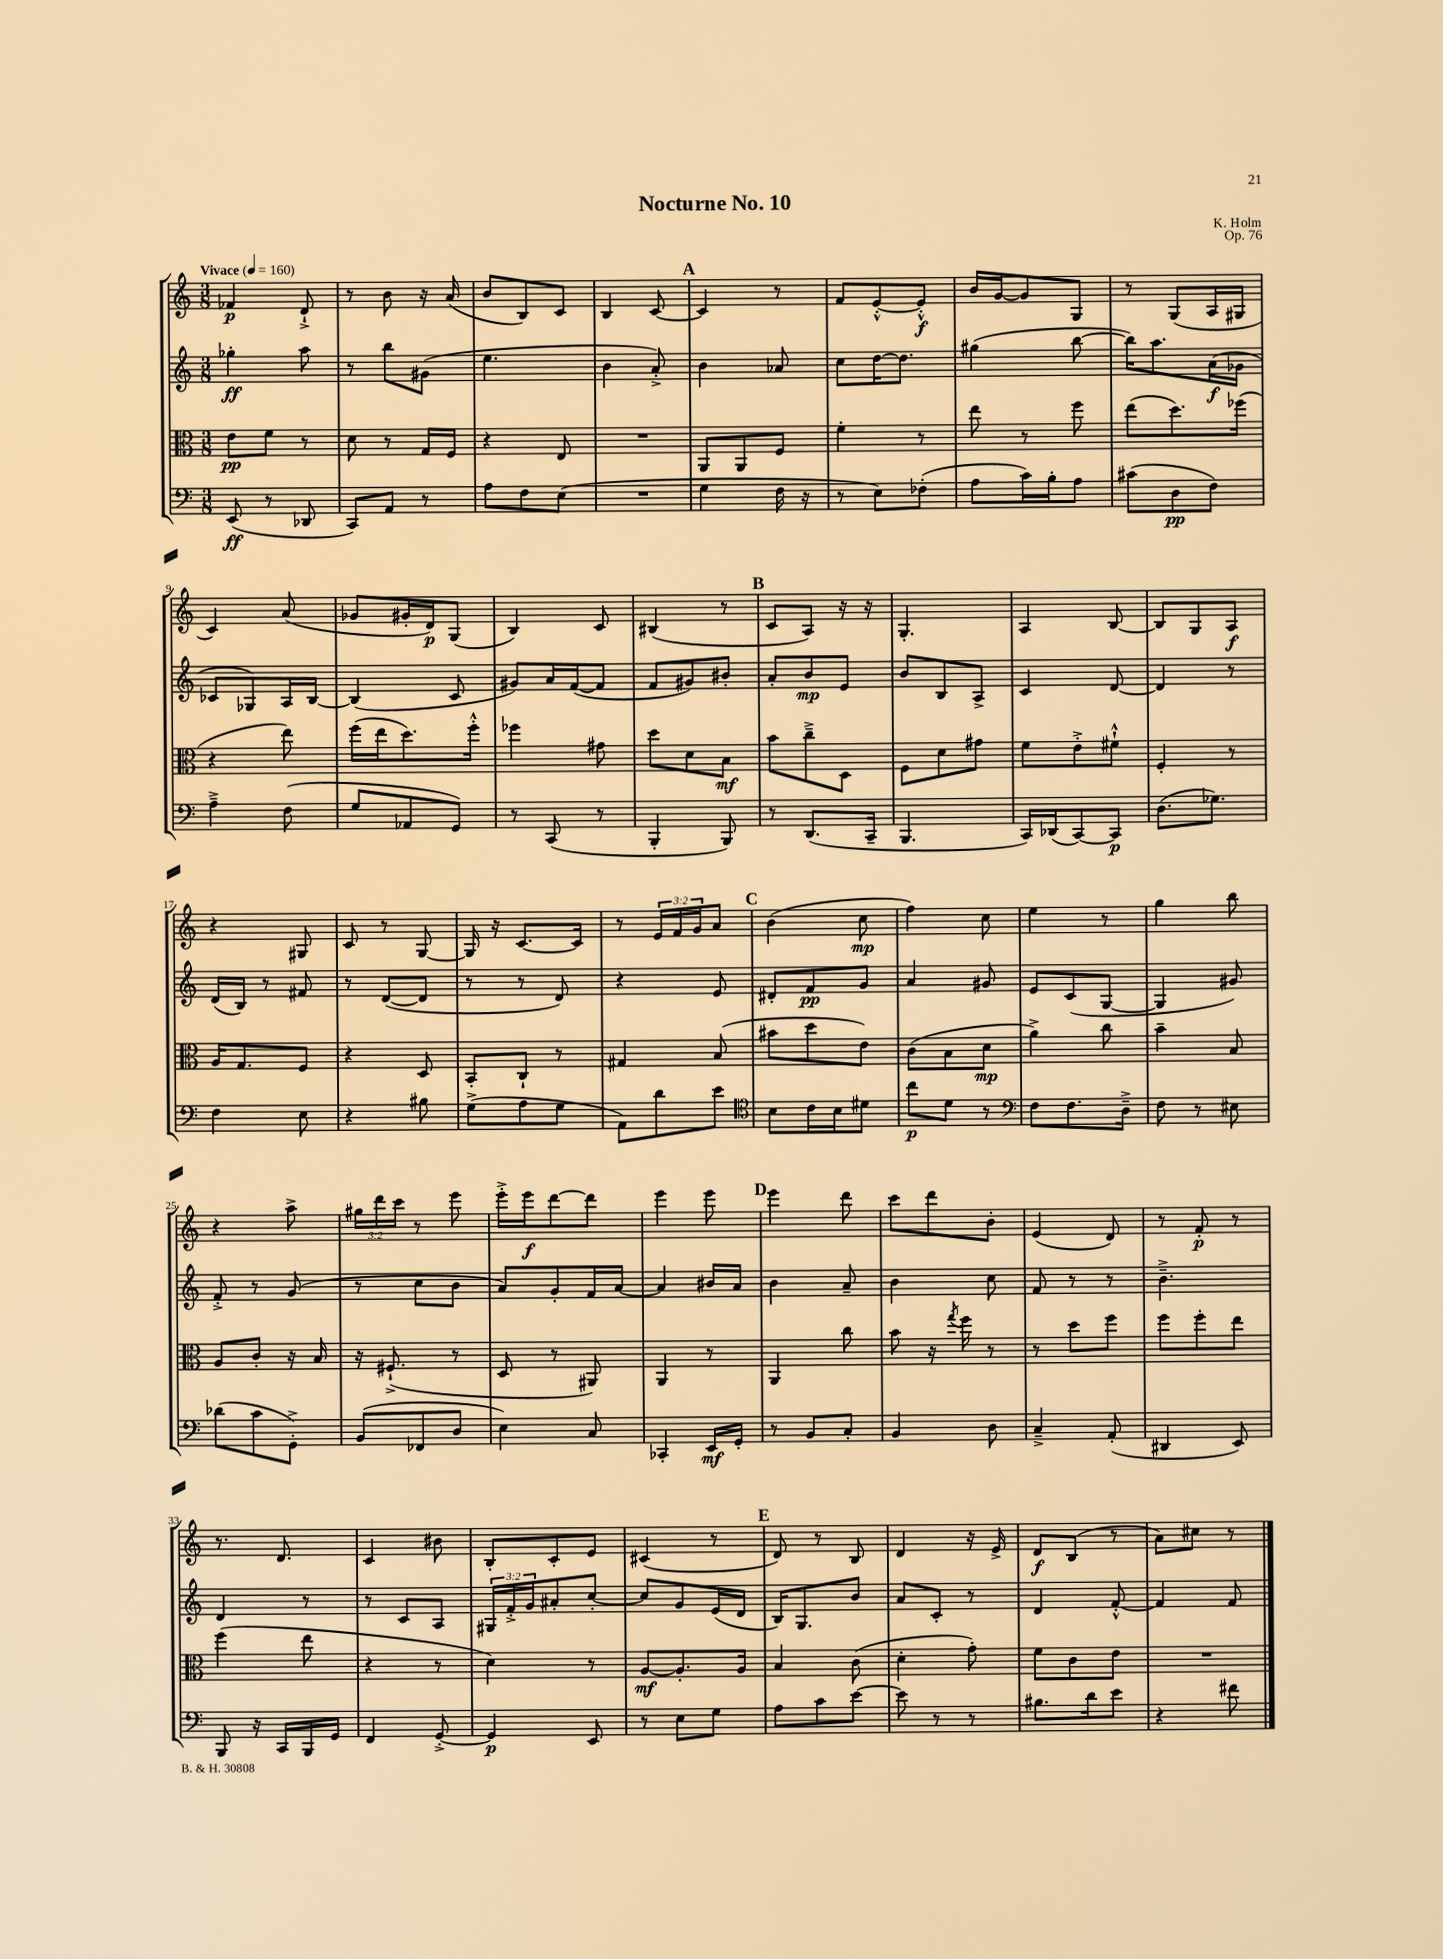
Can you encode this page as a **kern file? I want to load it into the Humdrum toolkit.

**kern	**dynam	**kern	**dynam	**kern	**dynam	**kern	**dynam
*part4	*part4	*part3	*part3	*part2	*part2	*part1	*part1
*staff4	*staff4	*staff3	*staff3	*staff2	*staff2	*staff1	*staff1
*clefF4	*	*clefC3	*	*clefG2	*	*clefG2	*
*k[]	*	*k[]	*	*k[]	*	*k[]	*
*M3/8	*	*M3/8	*	*M3/8	*	*M3/8	*
*MM160	*	*MM160	*	*MM160	*	*MM160	*
=1	=1	=1	=1	=1	=1	=1	=1
!	!	!	!	!	!	!LO:TX:a:B:t=Vivace	!
(8EE/	ff	8e\L	pp	4gg-X'\	ff	4f-X/	p
8r	.	8f\J	.	.	.	.	.
8DD-X/	.	8r	.	8aa\	.	8d`^/	.
=2	=2	=2	=2	=2	=2	=2	=2
8CC/L)	.	8d\	.	8r	.	8r	.
8AA/J	.	8r	.	8bb\L	.	8b\	.
8r	.	16G/LL	.	(8g#X\J	.	16r	.
.	.	16F/JJ	.	.	.	(16a/	.
=3	=3	=3	=3	=3	=3	=3	=3
8A\L	.	4r	.	4.ee\	.	8b/L	.
8F\	.	.	.	.	.	8B/)	.
(8E\J	.	8E/	.	.	.	8c/J	.
=4	=4	=4	=4	=4	=4	=4	=4
4.r	.	4.r	.	4b\	.	4B/	.
.	.	.	.	8a'^/)	.	[8c/	.
!!LO:REH:place=s1:t=A
=5	=5	=5	=5	=5	=5	=5	=5
4G\	.	8AA/L	.	4b\	.	4c/]	.
.	.	8AA/	.	.	.	.	.
16F\	.	8F/J	.	8a-X/	.	8r	.
16r	.	.	.	.	.	.	.
=6	=6	=6	=6	=6	=6	=6	=6
8r	.	4f'\	.	8cc\L	.	8f/L	.
8E\L)	.	.	.	[16dd\K	.	[8e'^^/	.
.	.	.	.	8.dd\J]	.	.	.
(8F-X'\J	.	8r	.	.	.	8e'^^/J]	f
=7	=7	=7	=7	=7	=7	=7	=7
8A\L	.	8ee\	.	(4gg#X\	.	16b/LL	.
.	.	.	.	.	.	[16g/J	.
16c\L)	.	8r	.	.	.	8g/]	.
16B'\J	.	.	.	.	.	.	.
8A\J	.	8ff\	.	[8bb\	.	8G/J	.
=8	=8	=8	=8	=8	=8	=8	=8
(8c#X\L	.	(8ee\L	.	16bb\KL])	.	8r	.
.	.	.	.	8.aa\	.	.	.
8D\	pp	8.dd\)	.	.	.	(8G/L	.
8F\J)	.	.	.	(16a\L	f	16A/L	.
.	.	(16ff-X\Jk	.	16g-X\JJ	.	16G#X/JJ	.
!!LO:LB:g=z
=9	=9	=9	=9	=9	=9	=9	=9
4A~^\	.	4r	.	8c-X/L	.	4c/)	.
.	.	.	.	8G-X/)	.	.	.
(8F\	.	8ee\)	.	16A/L	.	(8a/	.
.	.	.	.	[16B/JJ	.	.	.
=10	=10	=10	=10	=10	=10	=10	=10
8G/L	.	(16ff\LL	.	(4B/]	.	8g-X/L	.
.	.	16ee\J	.	.	.	.	.
8AA-X/	.	8.dd\)	.	.	.	16g#X'/L	.
.	.	.	.	.	.	16d/J)	p
8GG/J)	.	.	.	8c/	.	(8G/J	.
.	.	16ff'^^\Jk	.	.	.	.	.
=11	=11	=11	=11	=11	=11	=11	=11
8r	.	4ff-X\	.	8g#X/L)	.	4B/)	.
(8CC/	.	.	.	16a/L	.	.	.
.	.	.	.	([16f/J	.	.	.
8r	.	8g#X\	.	8f/J]	.	8c/	.
=12	=12	=12	=12	=12	=12	=12	=12
4BBB'/	.	8dd\L	.	8f/L	.	(4B#X/	.
.	.	8d\	.	8g#X/)	.	.	.
8BBB/)	.	8B\J	mf	8b#X'/J	.	8r	.
!!LO:REH:place=s1:t=B
=13	=13	=13	=13	=13	=13	=13	=13
8r	.	8b\L	.	8a'/L	.	8c/L	.
(8.DD/L	.	8cc~^\	.	8b/	mp	8A/J)	.
.	.	8D\J	.	8e/J	.	16r	.
16CC~/Jk	.	.	.	.	.	16r	.
=14	=14	=14	=14	=14	=14	=14	=14
4.BBB/	.	8F\L	.	8b/L	.	4.G'/	.
.	.	8d\	.	8B/	.	.	.
.	.	8g#X\J	.	8A^/J	.	.	.
=15	=15	=15	=15	=15	=15	=15	=15
16CC/LL)	.	8f\L	.	4c/	.	4A/	.
(16DD-X/J	.	.	.	.	.	.	.
[8CC/)	.	8e'^\	.	.	.	.	.
8CC/J]	p	8f#X`^^\J	.	[8d/	.	[8B/	.
=16	=16	=16	=16	=16	=16	=16	=16
(8.D\L	.	4F'/	.	4d/]	.	8B/L]	.
.	.	.	.	.	.	8G/	.
8.G-X\J)	.	.	.	.	.	.	.
.	.	8r	.	8r	.	8A/J	f
!!LO:LB:g=z
=17	=17	=17	=17	=17	=17	=17	=17
4F\	.	16A/KL	.	(16d/LL	.	4r	.
.	.	8.G/	.	16B/JJ)	.	.	.
.	.	.	.	8r	.	.	.
8E\	.	8F/J	.	8f#X/	.	8G#X/	.
=18	=18	=18	=18	=18	=18	=18	=18
4r	.	4r	.	8r	.	8c/	.
.	.	.	.	([8d/L	.	8r	.
8B#X\	.	8D/	.	8d/J]	.	[8G/	.
=19	=19	=19	=19	=19	=19	=19	=19
(8G^\L	.	8BB'/L	.	8r	.	16G/]	.
.	.	.	.	.	.	16r	.
8A\	.	8C`/J	.	8r	.	[8.c/L	.
8G\J	.	8r	.	8d/)	.	.	.
.	.	.	.	.	.	16c/Jk]	.
=20	=20	=20	=20	=20	=20	=20	=20
8AA\L)	.	4G#X/	.	4r	.	8r	.
8d\	.	.	.	.	.	24e/LL	.
.	.	.	.	.	.	24f/	.
.	.	.	.	.	.	24g/J	.
8e\J	.	(8B/	.	8e/	.	8a/J	.
!!LO:REH:place=s1:t=C
=21	=21	=21	=21	=21	=21	=21	=21
*clefC4	*	*	*	*	*	*	*
8B\L	.	8b#X\L	.	8d#X'/L	.	(4b\	.
16c\L	.	8dd\	.	8f/	pp	.	.
16B\J	.	.	.	.	.	.	.
8d#X\J	.	8e\J)	.	8g/J	.	8cc\	mp
=22	=22	=22	=22	=22	=22	=22	=22
8cc\L	p	(8c\L	.	4a/	.	4ff\)	.
8d\J	.	8B\	.	.	.	.	.
8r	.	8d\J	mp	8g#X/	.	8cc\	.
=23	=23	=23	=23	=23	=23	=23	=23
*clefF4	*	*	*	*	*	*	*
8F\L	.	4a^\)	.	8e/L	.	4ee\	.
8.F\	.	.	.	(8c/	.	.	.
.	.	8cc\	.	[8G/J	.	8r	.
16D~^\Jk	.	.	.	.	.	.	.
=24	=24	=24	=24	=24	=24	=24	=24
8F\	.	4b~\	.	4G/]	.	4gg\	.
8r	.	.	.	.	.	.	.
8E#X\	.	8B/	.	8g#X/)	.	8bb\	.
!!LO:LB:g=z
=25	=25	=25	=25	=25	=25	=25	=25
(8d-X\L	.	8A/L	.	8f'^/	.	4r	.
8c\	.	8c'/J	.	8r	.	.	.
8GG'^\J)	.	16r	.	(8g/	.	8aa^\	.
.	.	16B/	.	.	.	.	.
=26	=26	=26	=26	=26	=26	=26	=26
(8BB/L	.	16r	.	8r	.	24gg#X\LL	.
.	.	.	.	.	.	24ddd\	.
.	.	(8.F#X`^/	.	.	.	.	.
.	.	.	.	.	.	24ccc\JJ	.
8FF-X/	.	.	.	8cc\L	.	8r	.
8D/J	.	8r	.	8b\J	.	8eee\	.
=27	=27	=27	=27	=27	=27	=27	=27
4E\)	.	8D/	.	8a/L)	.	16eee'^\LL	.
.	.	.	.	.	.	16eee\J	f
.	.	8r	.	8g'/	.	[8ddd\	.
8C/	.	8AA#X/)	.	16f/L	.	8ddd\J]	.
.	.	.	.	[16a/JJ	.	.	.
=28	=28	=28	=28	=28	=28	=28	=28
4CC-X'/	.	4AA/	.	4a/]	.	4eee\	.
16EE/LL	mf	8r	.	16b#X/LL	.	8eee\	.
16GG'/JJ	.	.	.	16a/JJ	.	.	.
!!LO:REH:place=s1:t=D
=29	=29	=29	=29	=29	=29	=29	=29
8r	.	4AA/	.	4b\	.	4eee\	.
8BB/L	.	.	.	.	.	.	.
8C'/J	.	8cc\	.	8a~/	.	8ddd\	.
=30	=30	=30	=30	=30	=30	=30	=30
4BB/	.	8b\	.	4b\	.	8ccc\L	.
.	.	16r	.	.	.	8ddd\	.
.	.	8qgg/	.	.	.	.	.
.	.	16ff\	.	.	.	.	.
8D\	.	8r	.	8cc\	.	8b'\J	.
=31	=31	=31	=31	=31	=31	=31	=31
4C~^/	.	8r	.	8f/	.	(4e/	.
.	.	8dd\L	.	8r	.	.	.
(8AA'/	.	8ff\J	.	8r	.	8d/)	.
=32	=32	=32	=32	=32	=32	=32	=32
4DD#X/	.	8ff\L	.	4.b~^\	.	8r	.
.	.	8ff'\	.	.	.	8f'/	p
8EE/)	.	8ee\J	.	.	.	8r	.
!!LO:LB:g=z
=33	=33	=33	=33	=33	=33	=33	=33
8BBB/	.	(4ff\	.	4d/	.	8.r	.
16r	.	.	.	.	.	.	.
16CC/LL	.	.	.	.	.	8.d/	.
16BBB/	.	8ee\	.	8r	.	.	.
16GG/JJ	.	.	.	.	.	.	.
=34	=34	=34	=34	=34	=34	=34	=34
4FF/	.	4r	.	8r	.	4c/	.
.	.	.	.	8c/L	.	.	.
[8GG'^/	.	8r	.	8A/J	.	8b#X\	.
=35	=35	=35	=35	=35	=35	=35	=35
4GG/]	p	4d\)	.	24G#X/LL	.	8B'/L	.
.	.	.	.	24f'^/	.	.	.
.	.	.	.	24g/J	.	.	.
.	.	.	.	8a#X'/	.	8c'/	.
8EE/	.	8r	.	[8cc'/J	.	8e/J	.
=36	=36	=36	=36	=36	=36	=36	=36
8r	.	[8A/L	mf	8cc/L]	.	(4c#X/	.
8E\L	.	8.A'/]	.	8g/	.	.	.
8G\J	.	.	.	(16e/L	.	8r	.
.	.	16A/Jk	.	16d/JJ	.	.	.
!!LO:REH:place=s1:t=E
=37	=37	=37	=37	=37	=37	=37	=37
8A\L	.	4B/	.	16B/KL)	.	8d/)	.
.	.	.	.	8.G/	.	.	.
8c\	.	.	.	.	.	8r	.
[8e\J	.	(8c\	.	8b/J	.	8B/	.
=38	=38	=38	=38	=38	=38	=38	=38
8e\]	.	4d'\	.	8a/L	.	4d/	.
8r	.	.	.	8c'/J	.	.	.
8r	.	8g'\)	.	8r	.	16r	.
.	.	.	.	.	.	16e^/	.
=39	=39	=39	=39	=39	=39	=39	=39
8.B#X\L	.	8f\L	.	4d/	.	8d/L	f
.	.	8c\	.	.	.	(8B/J	.
16d\k	.	.	.	.	.	.	.
8e\J	.	8e\J	.	[8f'^^/	.	8r	.
=40	=40	=40	=40	=40	=40	=40	=40
4r	.	4.r	.	4f/]	.	8a\L)	.
.	.	.	.	.	.	8cc#X\J	.
8f#X\	.	.	.	8f/	.	8r	.
==	==	==	==	==	==	==	==
*-	*-	*-	*-	*-	*-	*-	*-
